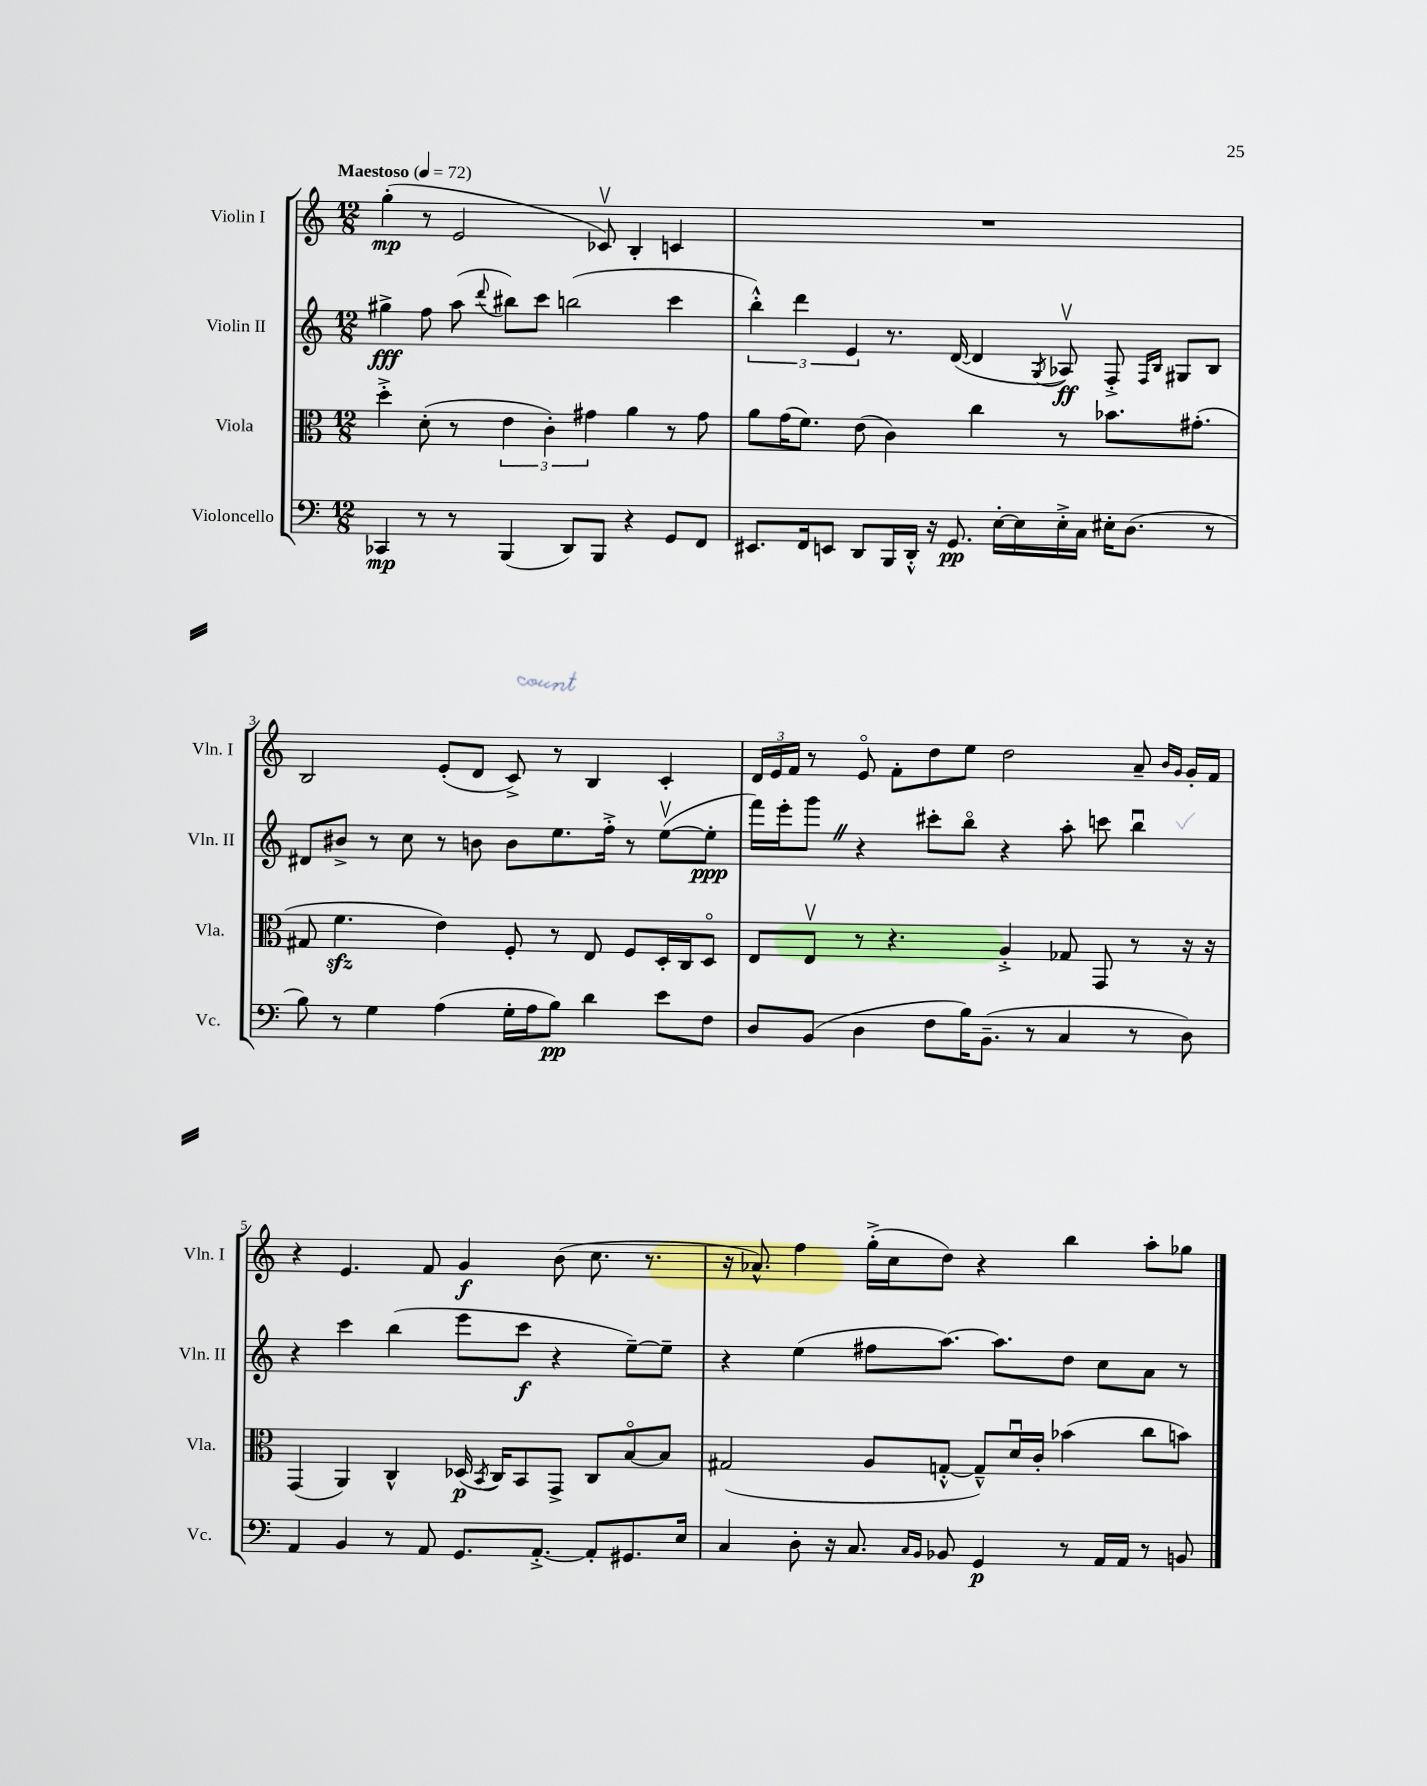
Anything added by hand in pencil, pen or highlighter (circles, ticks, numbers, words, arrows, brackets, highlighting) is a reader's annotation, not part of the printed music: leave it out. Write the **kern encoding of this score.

**kern	**kern	**kern	**kern
*staff4	*staff3	*staff2	*staff1
*clefF4	*clefC3	*clefG2	*clefG2
*k[]	*k[]	*k[]	*k[]
*M12/8	*M12/8	*M12/8	*M12/8
*MM72	*MM72	*MM72	*MM72
4CC-	4dd'^	4gg#^	(4gg'
8r	(8d'	8ff	8r
8r	8r	(8aa	2e
.	.	8qqddd	.
(4BBB	6e	8bb#)	.
.	.	8ccc	.
.	6c')	.	.
8DD)	.	(2bb	.
.	6g#	.	.
8BBB	.	.	8c-v)
4r	4a	.	4B'
8GG	8r	4ccc	4c
8FF	8g#	.	.
=	=	=	=
8.EE#	8a	6bb'^^)	1.r
.	(16g	.	.
.	.	6ddd	.
16FF	8.f)	.	.
8EE	.	.	.
.	.	6e	.
8DD	(8e	.	.
16BBB	4c)	8.r	.
16DD'^^	.	.	.
16r	.	.	.
8.GG	.	([16d	.
.	4cc	4d]	.
[16E'	.	.	.
16E]	.	.	.
.	.	8qG	.
16E'^	8r	8A-v)	.
16C	.	.	.
16E#'	8.b-	8F'^	.
(8.D	.	.	.
.	.	16qqF	.
.	.	16qqB	.
.	.	8G#	.
.	(8.g#'	.	.
8r	.	8B	.
=	=	=	=
8B)	8G#	8d#	2B
8r	4.f	8b#^	.
4G	.	8r	.
.	.	8cc	.
(4A	4e)	8r	(8e'
.	.	8b	8d
16G'	8F'	8b	8c^)
16A	.	.	.
8B)	8r	8.ee	8r
4d	8E	.	4B
.	.	16ff'^	.
.	8F	8r	.
8e	16D'	([8eev	4c'
.	16C	.	.
8F	8Do	8ee']	.
=	=	=	=
8D	8E	16fff)	24d
.	.	.	24e
.	.	16eee'	.
.	.	.	24f
(8BB	8Ev	8ggg	8r
4D	8r	4r	8eo
.	4.r	.	8f'
8F	.	8ccc#'	8dd
16B)	.	8bbo	8ee
(8.BB~	.	.	.
.	4A'^	4r	2dd
8r	.	.	.
4C	8G-	8aa'	.
.	8GG	8ccc	.
8r	8r	4bbu	8a~
.	.	.	16qqb
.	.	.	16qqg
8D)	16r	.	16g'
.	16r	.	16f
=	=	=	=
4AA	(4GG	4r	4r
4BB	4AA)	4ccc	4.e
8r	4C^^	(4bb	.
8AA	.	.	8f
8.GG	(16D-	8eee	4g
.	8qBB	.	.
.	16C)	.	.
.	8BB	8ccc	.
[8.AA'^	.	.	.
.	8GG^	4r	(8b
8AA']	8C	.	8.cc
8.GG#	[8Bo	[8ee~)	.
.	.	.	8.r
.	8B]	8ee~]	.
16E	.	.	.
=	=	=	=
4C	(2G#	4r	16r
.	.	.	8.a-^^)
8D'	.	(4ee	4ff
16r	.	.	.
8.C	.	.	.
.	8A	8ff#	(16gg'^
.	.	.	16cc
16qqC	.	.	.
16qqBB	.	.	.
8BB-	[8G'^^	[8.aa)	8dd)
4GG	8G~^^])	.	4r
.	.	8.aa]	.
.	16du	.	.
.	16c'	.	.
8r	(4b-	8dd	4bb
16AA	.	8cc	.
16AA	.	.	.
8r	8cc	8a	8aa'
8BB	8b)	8r	8gg-
==	==	==	==
*-	*-	*-	*-
